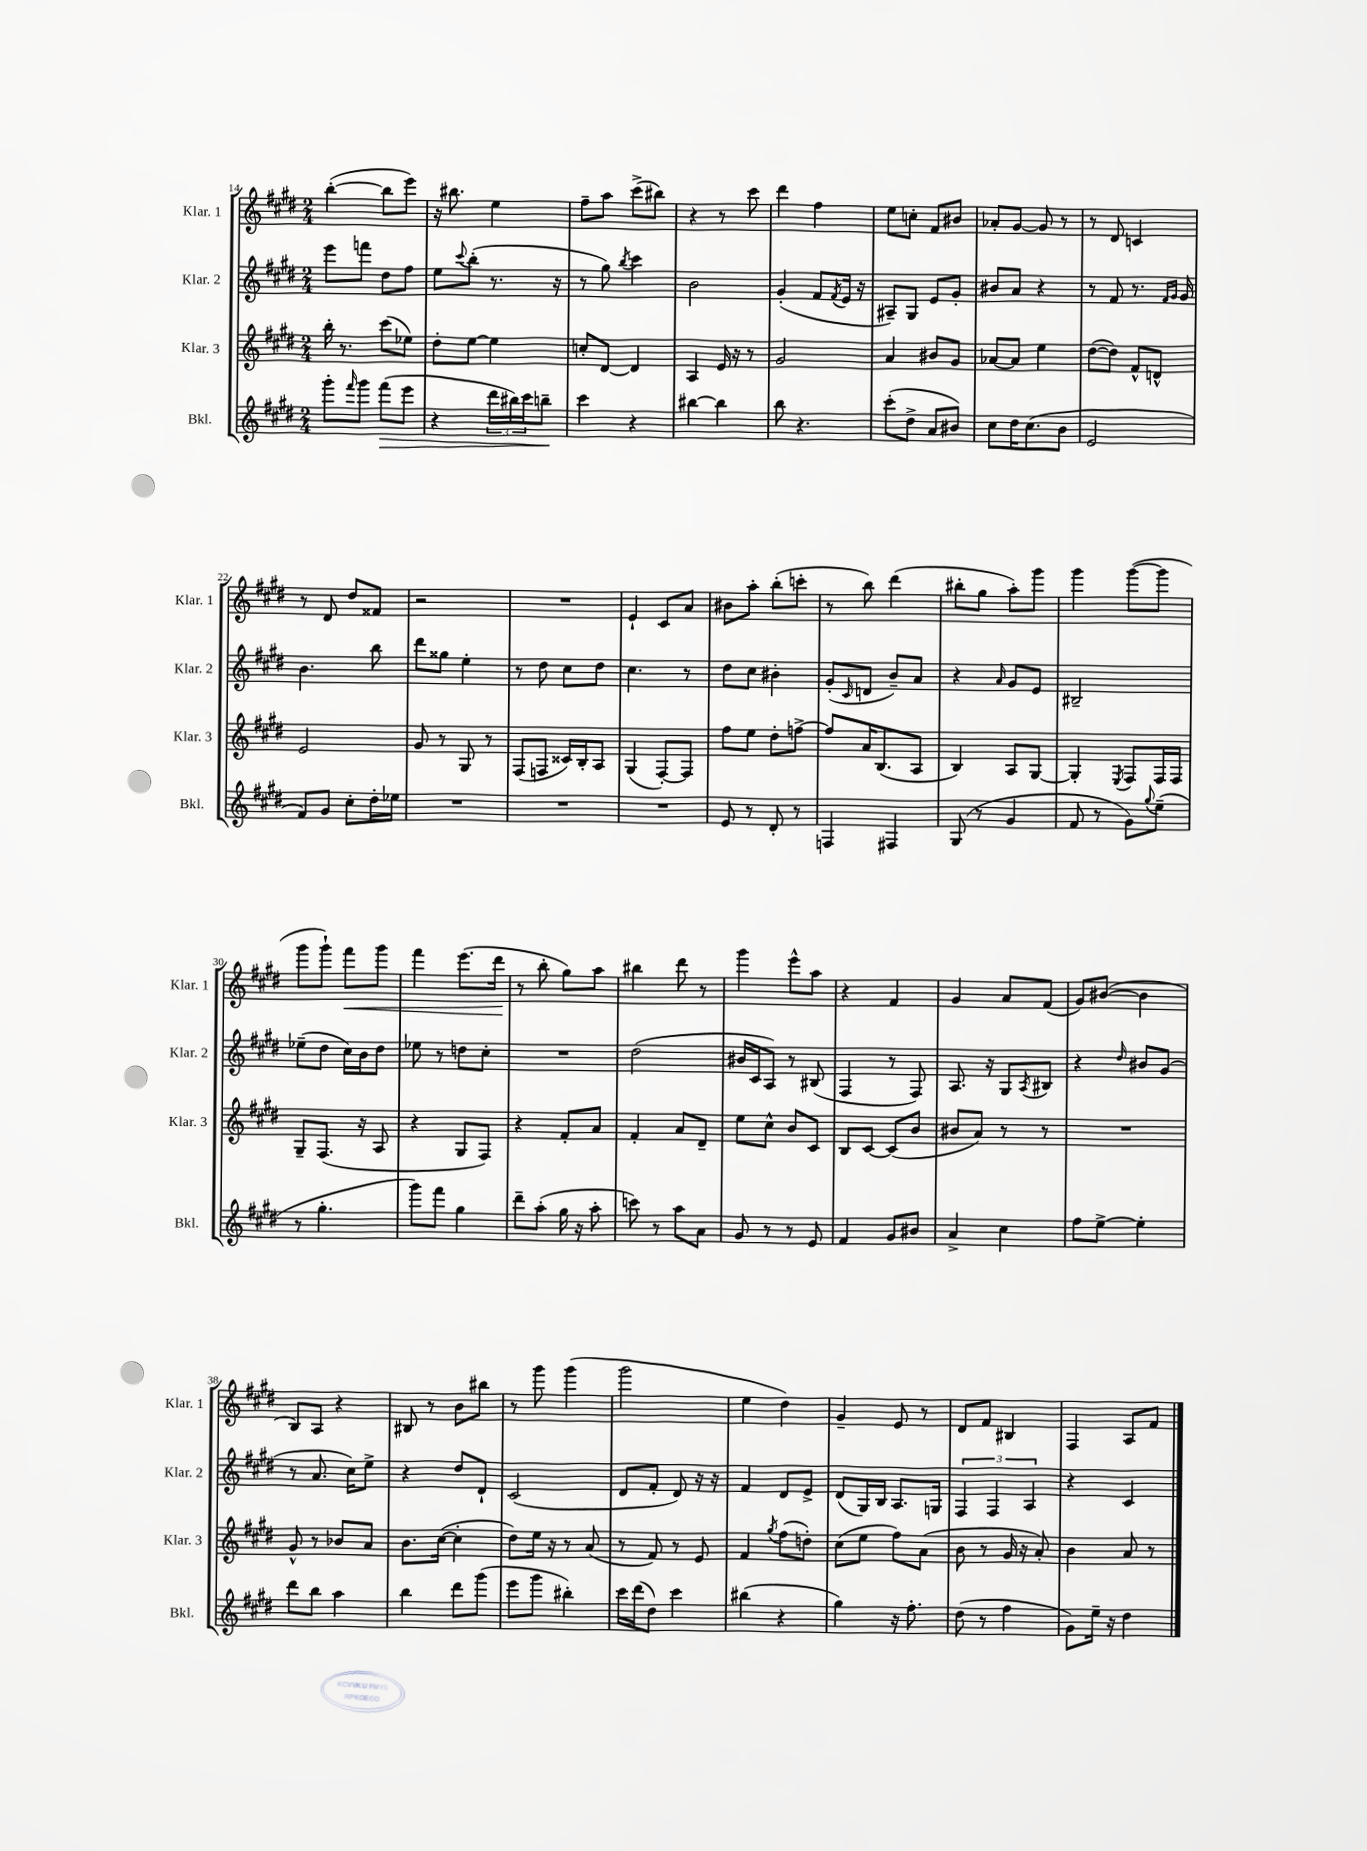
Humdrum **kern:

**kern	**kern	**kern	**kern
*staff4	*staff3	*staff2	*staff1
*clefG2	*clefG2	*clefG2	*clefG2
*k[f#c#g#d#]	*k[f#c#g#d#]	*k[f#c#g#d#]	*k[f#c#g#d#]
*M2/4	*M2/4	*M2/4	*M2/4
8ggg#'	16bb'	8eee	([4bb'
.	8.r	.	.
16qqfff#	.	.	.
8ggg#	.	8fff	.
(8fff#	(8ccc#	8dd#	8bb]
8eee	8ee-)	8ff#	8eee)
=	=	=	=
4r	8dd#'	8ee	16r
.	.	.	8.bb#
.	.	8qqccc#	.
.	[8ee	(8bb'	.
24ddd#	4ee]	8.r	4ee
24bb#)	.	.	.
24ccc#	.	.	.
8bb~	.	.	.
.	.	16r	.
=	=	=	=
4ccc#	8cc'	8r	8ff#~
.	[8d#	8gg#)	8aa
.	.	8qbb	.
4r	4d#]	4ccc#	(8ccc#^
.	.	.	8bb#)
=	=	=	=
[4bb#	4A	2b	4r
4bb#]	16e	.	8r
.	16r	.	.
.	8r	.	8ccc#
=	=	=	=
8bb	2g#	(4g#'	4ddd#
4.r	.	.	.
.	.	8f#	4ff#
.	.	8qf#	.
.	.	16e	.
.	.	16r	.
=	=	=	=
(8ccc#'	4a	8A#~)	8ee
8dd#^	.	8G#	8cc'
8a	8b#	8e	8f#
8b#)	8g#	8g#'	8b#
=	=	=	=
8cc#	[8a-	8b#	8a-'
16dd#	8a-]	8a	[8g#
(8.cc#	.	.	.
.	4ee	4r	8g#]
8b	.	.	8r
=	=	=	=
2e	([8dd#	8r	8r
.	8dd#])	8f#	8d#
.	8f#^^	8.r	4c
.	8d^^	.	.
.	.	16qqf#	.
.	.	16qqg#	.
.	.	16g#	.
=	=	=	=
8f#)	2e	4.b	8r
8g#	.	.	8d#
8cc#'	.	.	8dd#
16dd#'	.	8bb	8f##
16ee-	.	.	.
=	=	=	=
2r	8g#	8ddd#	2r
.	8r	8gg##	.
.	8G#	4ee'	.
.	8r	.	.
=	=	=	=
2r	(8F#	8r	2r
.	8F	8dd#	.
.	16c##)	8cc#	.
.	16B'	.	.
.	8A	8dd#	.
=	=	=	=
2r	(4G#	4.cc#	4e`
.	[8F#')	.	8c#
.	8F#]	8r	8a
=	=	=	=
8e	8ff#	8dd#	8b#
8r	8ee	8cc#	8aa'
8d#'	8dd#'	4b#'	(8bb'
8r	[8ff^	.	8ccc'
=	=	=	=
4F	8ff]	(8g#'	8r
.	.	16qqc#	.
.	16a	8d	8bb)
.	(8.B	.	.
4F#	.	8b~)	(4ddd#
.	8A	8a	.
=	=	=	=
(8G#	4B)	4r	8bb#'
8r	.	.	8gg#
.	.	16qqa	.
4g#	8A	8g#	8aa')
.	[8G#	8e	8ggg#
=	=	=	=
8f#	4G#']	2B#~	4ggg#
8r	.	.	.
.	8qE	.	.
8g#)	8F#	.	([8ggg#
8qqgg#	.	.	.
(8ee~	16F#	.	8ggg#]
.	16F#	.	.
=	=	=	=
8r	8G#~	(8ee-~	8ggg#
4.gg#'	(8.F#	8dd#	8ggg#`)
.	.	16cc#)	8fff#
.	16r	16b	.
.	8A	8dd#	8ggg#
=	=	=	=
8ggg#)	4r	8ee-	4fff#
8fff#	.	8r	.
4gg#	8G#	8dd	(8.eee
.	8F#)	8cc#'	.
.	.	.	16ddd#
=	=	=	=
8ddd#~	4r	2r	8r
(8aa'	.	.	8bb'
16gg#	8f#'	.	8gg#)
16r	.	.	.
8aa'	8a	.	8aa
=	=	=	=
8ccc)	4f#'	(2dd#	4bb#
8r	.	.	.
8aa	8a	.	8ddd#
8a	8d#~	.	8r
=	=	=	=
8g#	8ee	16b#	4ggg#
.	.	16c#	.
8r	8cc#^^	8A)	.
8r	8b	8r	8eee^^
8e	8c#	(8B#	8aa
=	=	=	=
4f#	8B	4F#	4r
.	[8c#	.	.
8g#	(8c#]	8r	4f#
8b#	8b	8F#)	.
=	=	=	=
4a^	8b#	8.A	4g#
.	8a)	.	.
.	.	16r	.
4cc#	8r	8G#	8a
.	.	8qA	.
.	8r	8B#	(8f#
=	=	=	=
8ff#	2r	4r	8g#)
[8ee^	.	.	([8b#
.	.	16qqdd#	.
4ee']	.	8b#	4b#]
.	.	(8g#	.
=	=	=	=
8ddd#	8g#^^	8r	8B)
8bb	8r	8.a	8A
4aa	8b-	.	4r
.	.	16cc#)	.
.	8a	8ee^	.
=	=	=	=
4bb	8.b	4r	8B#
.	.	.	8r
.	([16cc#	.	.
8ddd#	4cc#']	8dd#	8b
(8ggg#	.	8d#`	8bb#
=	=	=	=
8eee	8dd#)	(2c#	8r
8ggg#	16ee	.	8ggg#
.	16r	.	.
4bb#')	8r	.	(4ggg#
.	(8a	.	.
=	=	=	=
16ccc#	8r	8d#	2ggg#
(16ddd#	.	.	.
8dd#)	8f#)	8f#'	.
4ccc#	8r	8d#)	.
.	8e	16r	.
.	.	16r	.
=	=	=	=
(4bb#	4f#	4f#	4ee
.	8qgg#	.	.
4r	(8ff#	8d#	4dd#)
.	8dd')	8e^	.
=	=	=	=
4gg#)	(8cc#	(8d#	4g#~
.	8ee	16G#)	.
.	.	16B	.
16r	8ff#)	8.A	8e
8.ff#'	.	.	.
.	(8a	.	8r
.	.	16G	.
=	=	=	=
(8dd#	8b	6F#	8d#
8r	8r	.	8f#
.	.	6F#	.
4ff#	16g#	.	4B#
.	16r	.	.
.	.	6A	.
.	8a')	.	.
=	=	=	=
8g#)	4b	4r	4F#
16ee~	.	.	.
16r	.	.	.
4dd#	8a	4c#	8A
.	8r	.	8f#
==	==	==	==
*-	*-	*-	*-
